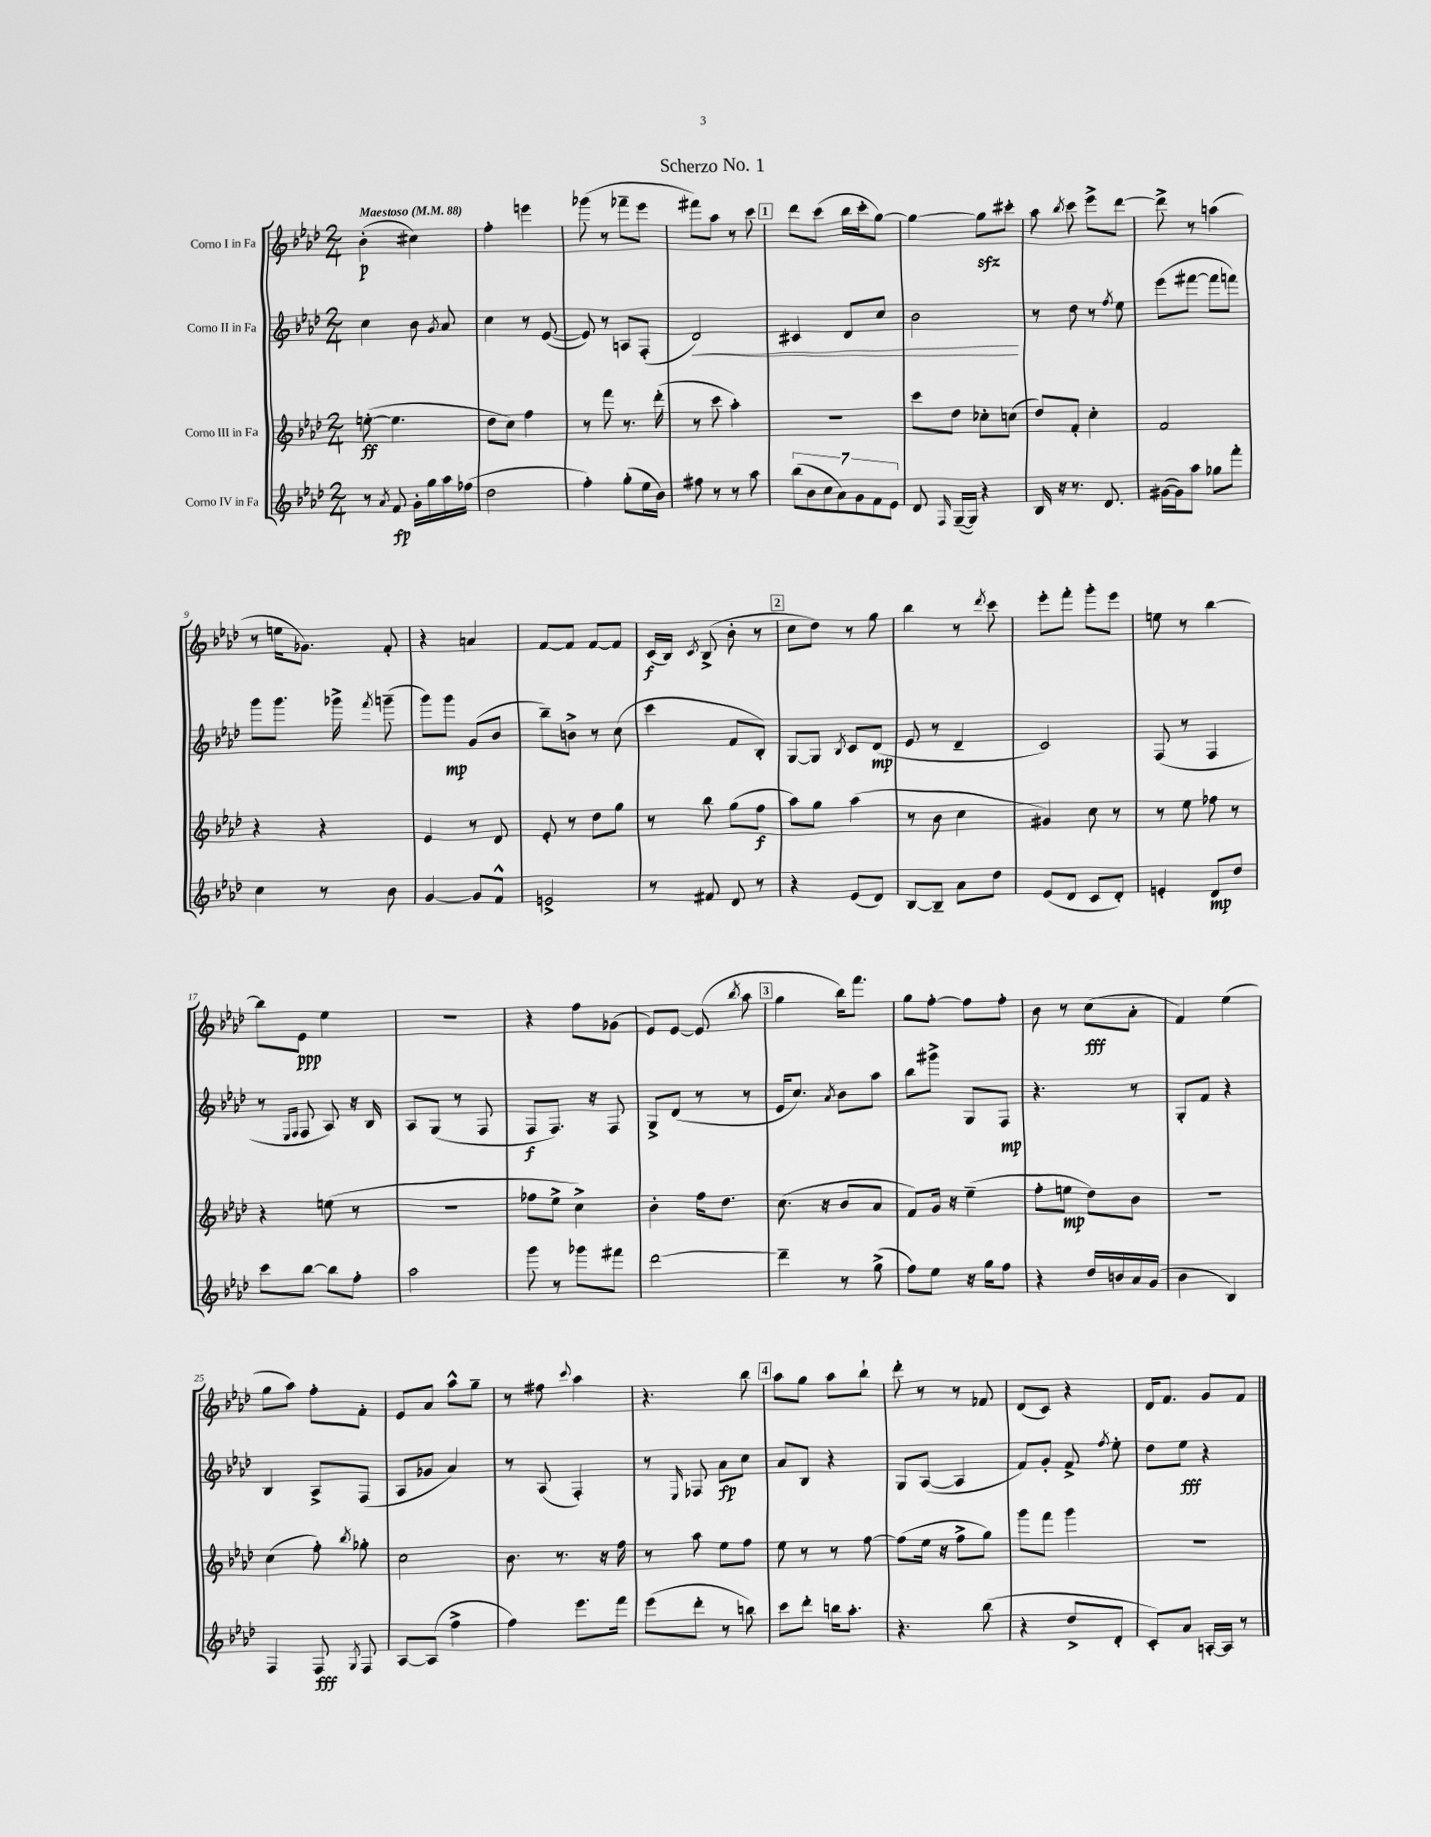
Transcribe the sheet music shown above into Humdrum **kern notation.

**kern	**dynam	**kern	**dynam	**kern	**dynam	**kern	**dynam
*part4	*part4	*part3	*part3	*part2	*part2	*part1	*part1
*staff4	*staff4	*staff3	*staff3	*staff2	*staff2	*staff1	*staff1
*I"Corno IV in Fa	*	*I"Corno III in Fa	*	*I"Corno II in Fa	*	*I"Corno I in Fa	*
*clefG2	*	*clefG2	*	*clefG2	*	*clefG2	*
*k[b-e-a-d-]	*	*k[b-e-a-d-]	*	*k[b-e-a-d-]	*	*k[b-e-a-d-]	*
*M2/4	*	*M2/4	*	*M2/4	*	*M2/4	*
*MM88	*	*MM88	*	*MM88	*	*MM88	*
=1	=1	=1	=1	=1	=1	=1	=1
!	!	!	!	!	!	!LO:TX:a:B:t=Maestoso	!
8r	.	([8een'\	ff	4cc\	.	(4b-'\	p
8qa-/	.	.	.	.	.	.	.
8f/	fp	4.ee\]	.	.	.	.	.
16g'\LL	.	.	.	8b-\	.	4cc#X\)	.
16gg\	.	.	.	.	.	.	.
.	.	.	.	8qg/	.	.	.
16aa-\	.	.	.	8a-/	.	.	.
(16ff-X\JJ	.	.	.	.	.	.	.
=2	=2	=2	=2	=2	=2	=2	=2
2dd-\	.	8dd-\L	.	4cc\	.	4ff'\	.
.	.	8cc\J)	.	.	.	.	.
.	.	4ff\	.	8r	.	4eeen\	.
.	.	.	.	([8e-/	.	.	.
=3	=3	=3	=3	=3	=3	=3	=3
4ff'\)	.	8r	.	8e-/])	.	(8ggg-X\	.
.	.	8fff\	.	8r	.	8r	.
(8gg'\L	.	8.r	.	8An/L	.	8fff-X~\L	.
16ee-\L	.	.	.	(8F'/J	.	8eee-\J	.
16b-\JJ)	.	(16ddd-'\	.	.	.	.	.
=4	=4	=4	=4	=4	=4	=4	=4
!	!	!	!	!	!LO:HP:b	!	!
8ff#X\	.	8r	.	2d-/)	<	8fff#X\L)	.
8r	.	8ccc\	.	.	.	8aa-\J	.
8r	.	4aa-'\)	.	.	.	8r	.
8aa-\	.	.	.	.	.	8ccc\	.
!!LO:REH:place=s1:t=1
=5	=5	=5	=5	=5	=5	=5	=5
(14bb-\L	.	2r	.	4c#X/	.	8ddd-\L	.
14b-\	.	.	.	.	.	.	.
.	.	.	.	.	.	(8ccc\J	.
14cc\	.	.	.	.	.	.	.
14a-\)	.	.	.	.	.	.	.
.	.	.	.	8d-/L	.	16bb-\LL	.
14g\	.	.	.	.	.	.	.
.	.	.	.	.	.	16ccc'\J	.
14f\	.	.	.	.	.	.	.
.	.	.	.	8cc/J	.	[8gg\J)	.
14e-\J	.	.	.	.	.	.	.
=6	=6	=6	=6	=6	=6	=6	=6
8d-/	.	8ccc\L	.	2b-\	.	4gg\_	.
16qqF/	.	.	.	.	.	.	.
([16G~/LL	.	8dd-\J	.	.	.	.	.
16G/JJ])	.	.	.	.	.	.	.
4r	.	8cc-X'\L	.	.	.	8ggzz\L]	.
.	.	(8ccn\J	.	.	.	8ccc#X'\J	.
.	.	.	.	.	[	.	.
=7	=7	=7	=7	=7	=7	=7	=7
16B-/	.	8dd-/L)	.	8r	.	8aa-\	.
16r	.	.	.	.	.	.	.
.	.	.	.	.	.	8qbb-/	.
8.r	.	8f'/J	.	8dd-\	.	8ccc\	.
.	.	4cc'\	.	8r	.	8eee-^\L	.
8.d-/	.	.	.	.	.	.	.
.	.	.	.	8qff/	.	.	.
.	.	.	.	8ee-\	.	[8ddd-\J	.
=8	=8	=8	=8	=8	=8	=8	=8
([16g#X\LL	.	2f/	.	(8eee-\L	.	8ddd-^\]	.
16g#\J])	.	.	.	.	.	.	.
8aa-\J	.	.	.	[8fff#X\J	.	8r	.
8gg-X\L	.	.	.	8fff#\L]	.	(4aan\	.
8fff'\J	.	.	.	8fffn\J)	.	.	.
!!LO:LB:g=z
=9	=9	=9	=9	=9	=9	=9	=9
4cc\	.	4r	.	8ggg\L	.	8r	.
.	.	.	.	8.ggg\J	.	16een\KL	.
.	.	.	.	.	.	8.g-X\J)	.
8r	.	4r	.	.	.	.	.
.	.	.	.	16ggg-X^\	.	.	.
.	.	.	.	8qfff/	.	.	.
8b-\	.	.	.	(8gggn~\	.	8f'/	.
=10	=10	=10	=10	=10	=10	=10	=10
[4g/	.	4e-/	.	8ggg\L)	.	4r	.
.	.	.	.	8ggg\J	mp	.	.
8g/L]	.	8r	.	(8g/L	.	4an/	.
8f^^/J	.	8d-/	.	8b-/J	.	.	.
=11	=11	=11	=11	=11	=11	=11	=11
2en^/	.	8e-'/	.	8bb-~\L)	.	[8f/L	.
.	.	8r	.	8bn^\J	.	8f/J]	.
.	.	8dd-\L	.	8r	.	[8f/L	.
.	.	8gg\J	.	(8cc\	.	8f/J]	.
=12	=12	=12	=12	=12	=12	=12	=12
8r	.	8r	.	4ccc\	.	(16c/LL	f
.	.	.	.	.	.	16B-/JJ)	.
.	.	.	.	.	.	8qc/	.
8f#X/	.	8bb-\	.	.	.	(8B-^/	.
8d-/	.	(8gg\L	.	8f/L	.	8b-'\	.
8r	.	8ff\J	f	8B-'/J)	.	8r	.
!!LO:REH:place=s1:t=2
=13	=13	=13	=13	=13	=13	=13	=13
4r	.	8aa-\L)	.	[8G/L	.	8cc\L	.
.	.	8gg\J	.	8G/J]	.	8dd-\J)	.
.	.	.	.	8qB-/	.	.	.
(8e-/L	.	(4aa-\	.	8c/L	.	8r	.
8d-/J)	.	.	.	(8d-/J	mp	8gg\	.
=14	=14	=14	=14	=14	=14	=14	=14
[8B-/L	.	8r	.	8e-/	.	4bb-\	.
8B-~/J]	.	8b-\	.	8r	.	.	.
8a-\L	.	4cc\	.	4d-~/	.	8r	.
.	.	.	.	.	.	8qddd-/	.
8dd-\J	.	.	.	.	.	8ccc\	.
=15	=15	=15	=15	=15	=15	=15	=15
(8e-/L	.	4g#X/)	.	2c/)	.	8eee-'\L	.
8d-/J	.	.	.	.	.	8fff'\J	.
8c/L	.	8cc\	.	.	.	8ggg'\L	.
8d-'/J)	.	8r	.	.	.	8eee-\J	.
=16	=16	=16	=16	=16	=16	=16	=16
4en'/	.	8r	.	(8F/	.	8een\	.
.	.	8ee-\	.	8r	.	8r	.
8d-/L	mp	8ff-X\	.	4F/	.	[4bb-\	.
8dd-/J	.	8r	.	.	.	.	.
!!LO:LB:g=z
=17	=17	=17	=17	=17	=17	=17	=17
8ccc\L	.	4r	.	8r	.	8bb-\L]	.
.	.	.	.	16qqE-/LL	.	.	.
.	.	.	.	16qqF/JJ	.	.	.
[8bb-\J	.	.	.	8F/	.	8e-\J	ppp
8bb-\L]	.	(8een\	.	8A-/)	.	4ee-\	.
8ff'\J	.	8r	.	16r	.	.	.
.	.	.	.	16B-/	.	.	.
=18	=18	=18	=18	=18	=18	=18	=18
2aa-\	.	2r	.	8A-/L	.	2r	.
.	.	.	.	(8G/J	.	.	.
.	.	.	.	8r	.	.	.
.	.	.	.	8F/	.	.	.
=19	=19	=19	=19	=19	=19	=19	=19
8ggg\	.	8ff-X\L	.	8F/L	f	4r	.
8r	.	8ee-^\J	.	8.F/J)	.	.	.
8ggg-X\L	.	4cc^\)	.	.	.	8ff\L	.
.	.	.	.	16r	.	.	.
8fff#X\J	.	.	.	8F/	.	(8g-X\J	.
=20	=20	=20	=20	=20	=20	=20	=20
[2ddd-\	.	4b-'\	.	8G^/L	.	8e-/L)	.
.	.	.	.	(8d-/J	.	[8e-/J	.
.	.	16ff\KL	.	8r	.	(8e-/]	.
.	.	8.dd-\J	.	.	.	.	.
.	.	.	.	.	.	8qbb-/	.
.	.	.	.	8r	.	8aa-\	.
!!LO:REH:place=s1:t=3
=21	=21	=21	=21	=21	=21	=21	=21
4ddd-~\]	.	(8.cc\	.	16e-/KL	.	4gg\	.
.	.	.	.	8.cc/J)	.	.	.
.	.	16r	.	.	.	.	.
.	.	.	.	8qa-/	.	.	.
8r	.	8b-/L	.	8b-\L	.	16bb-\KL)	.
.	.	.	.	.	.	8.fff\J	.
(8gg^\	.	8a-/J	.	8aa-\J	.	.	.
=22	=22	=22	=22	=22	=22	=22	=22
8ff\L)	.	8f/L)	.	8bb-\L	.	8gg\L	.
8ee-\J	.	16g/Jk	.	8ggg#X^\J	.	[8ff'\J	.
.	.	16r	.	.	.	.	.
16r	.	(4ee-~\	.	8G/L	.	8ff\L]	.
16gg\KL	.	.	.	.	.	.	.
8ff\J	.	.	.	8F/J	mp	8ff'\J	.
=23	=23	=23	=23	=23	=23	=23	=23
4r	.	8ff'\L	.	4.r	.	8b-\	.
.	.	8een\J	mp	.	.	8r	.
16dd-/LL	.	8dd-\L)	.	.	.	(8cc\L	fff
16bn/	.	.	.	.	.	.	.
16a-/	.	8b-\J	.	8r	.	8a-'\J	.
(16g/JJ	.	.	.	.	.	.	.
=24	=24	=24	=24	=24	=24	=24	=24
4b-\	.	2r	.	8G'/L	.	4f/)	.
.	.	.	.	8f/J	.	.	.
4B-/)	.	.	.	4r	.	(4ee-\	.
!!LO:LB:g=z
=25	=25	=25	=25	=25	=25	=25	=25
4F/	.	(4cc\	.	4B-/	.	8gg\L	.
.	.	.	.	.	.	8aa-\J)	.
8F/	fff	8ff'\)	.	8A-^/L	.	8ff'\L	.
8qG/	.	8qbb-/	.	.	.	.	.
8F/	.	8gg-X'\	.	(8F/J	.	8f'\J	.
=26	=26	=26	=26	=26	=26	=26	=26
[8A-/L	.	2cc\	.	8A-/L	.	8e-/L	.
(8A-/J]	.	.	.	8g-X/J	.	8a-/J	.
4ff^\	.	.	.	4a-/)	.	8aa-^^\L	.
.	.	.	.	.	.	8gg~\J	.
=27	=27	=27	=27	=27	=27	=27	=27
4ff\)	.	8.b-\	.	8r	.	8r	.
.	.	.	.	(8A-/	.	8ff#X\	.
.	.	8.r	.	.	.	.	.
.	.	.	.	.	.	8qqccc/	.
8.eee-\L	.	.	.	4F'/)	.	4aa-\	.
.	.	16r	.	.	.	.	.
16fff\Jk	.	16ff\	.	.	.	.	.
=28	=28	=28	=28	=28	=28	=28	=28
(8eee-\L	.	8r	.	8r	.	4.r	.
.	.	.	.	16qqE-/	.	.	.
8ddd-'\J	.	8aa-\	.	8F-X/	.	.	.
8r	.	8ee-\L	.	8a-\L	fp	.	.
8bbn\)	.	8ff\J	.	8cc\J	.	8bb-\	.
!!LO:REH:place=s1:t=4
=29	=29	=29	=29	=29	=29	=29	=29
8ccc\L	.	8ee-\	.	8a-/L	.	8aa-\L	.
8ddd-'\J	.	8r	.	8B-/J	.	8gg\J	.
16bbn\KL	.	8r	.	4r	.	8aa-\L	.
8.aa-'\J	.	.	.	.	.	.	.
.	.	[8ff\	.	.	.	8bb-`\J	.
=30	=30	=30	=30	=30	=30	=30	=30
4.r	.	(8ff\L]	.	8G/L	.	8ddd-'\	.
.	.	16ee-\Jk	.	([8A-/J	.	8r	.
.	.	16r	.	.	.	.	.
.	.	8ff^\L	.	4A-/]	.	8r	.
(8bb-\	.	8gg\J)	.	.	.	8f-X/	.
=31	=31	=31	=31	=31	=31	=31	=31
4r	.	8ggg\L	.	8f/L)	.	(8d-/L	.
.	.	8fff\J	.	8g'/J	.	8c/J)	.
8dd-^/L	.	4ggg\	.	8f^/	.	4r	.
.	.	.	.	8qff/	.	.	.
8d-'/J	.	.	.	8ee-'\	.	.	.
=32	=32	=32	=32	=32	=32	=32	=32
8c'/L)	.	2r	.	8dd-\L	.	16d-/KL	.
.	.	.	.	.	.	8.f/J	.
8a-/J	.	.	.	8ee-\J	fff	.	.
[16An'/LL	.	.	.	4r	.	8g/L	.
16A/JJ]	.	.	.	.	.	.	.
8r	.	.	.	.	.	8f/J	.
==	==	==	==	==	==	==	==
*-	*-	*-	*-	*-	*-	*-	*-
